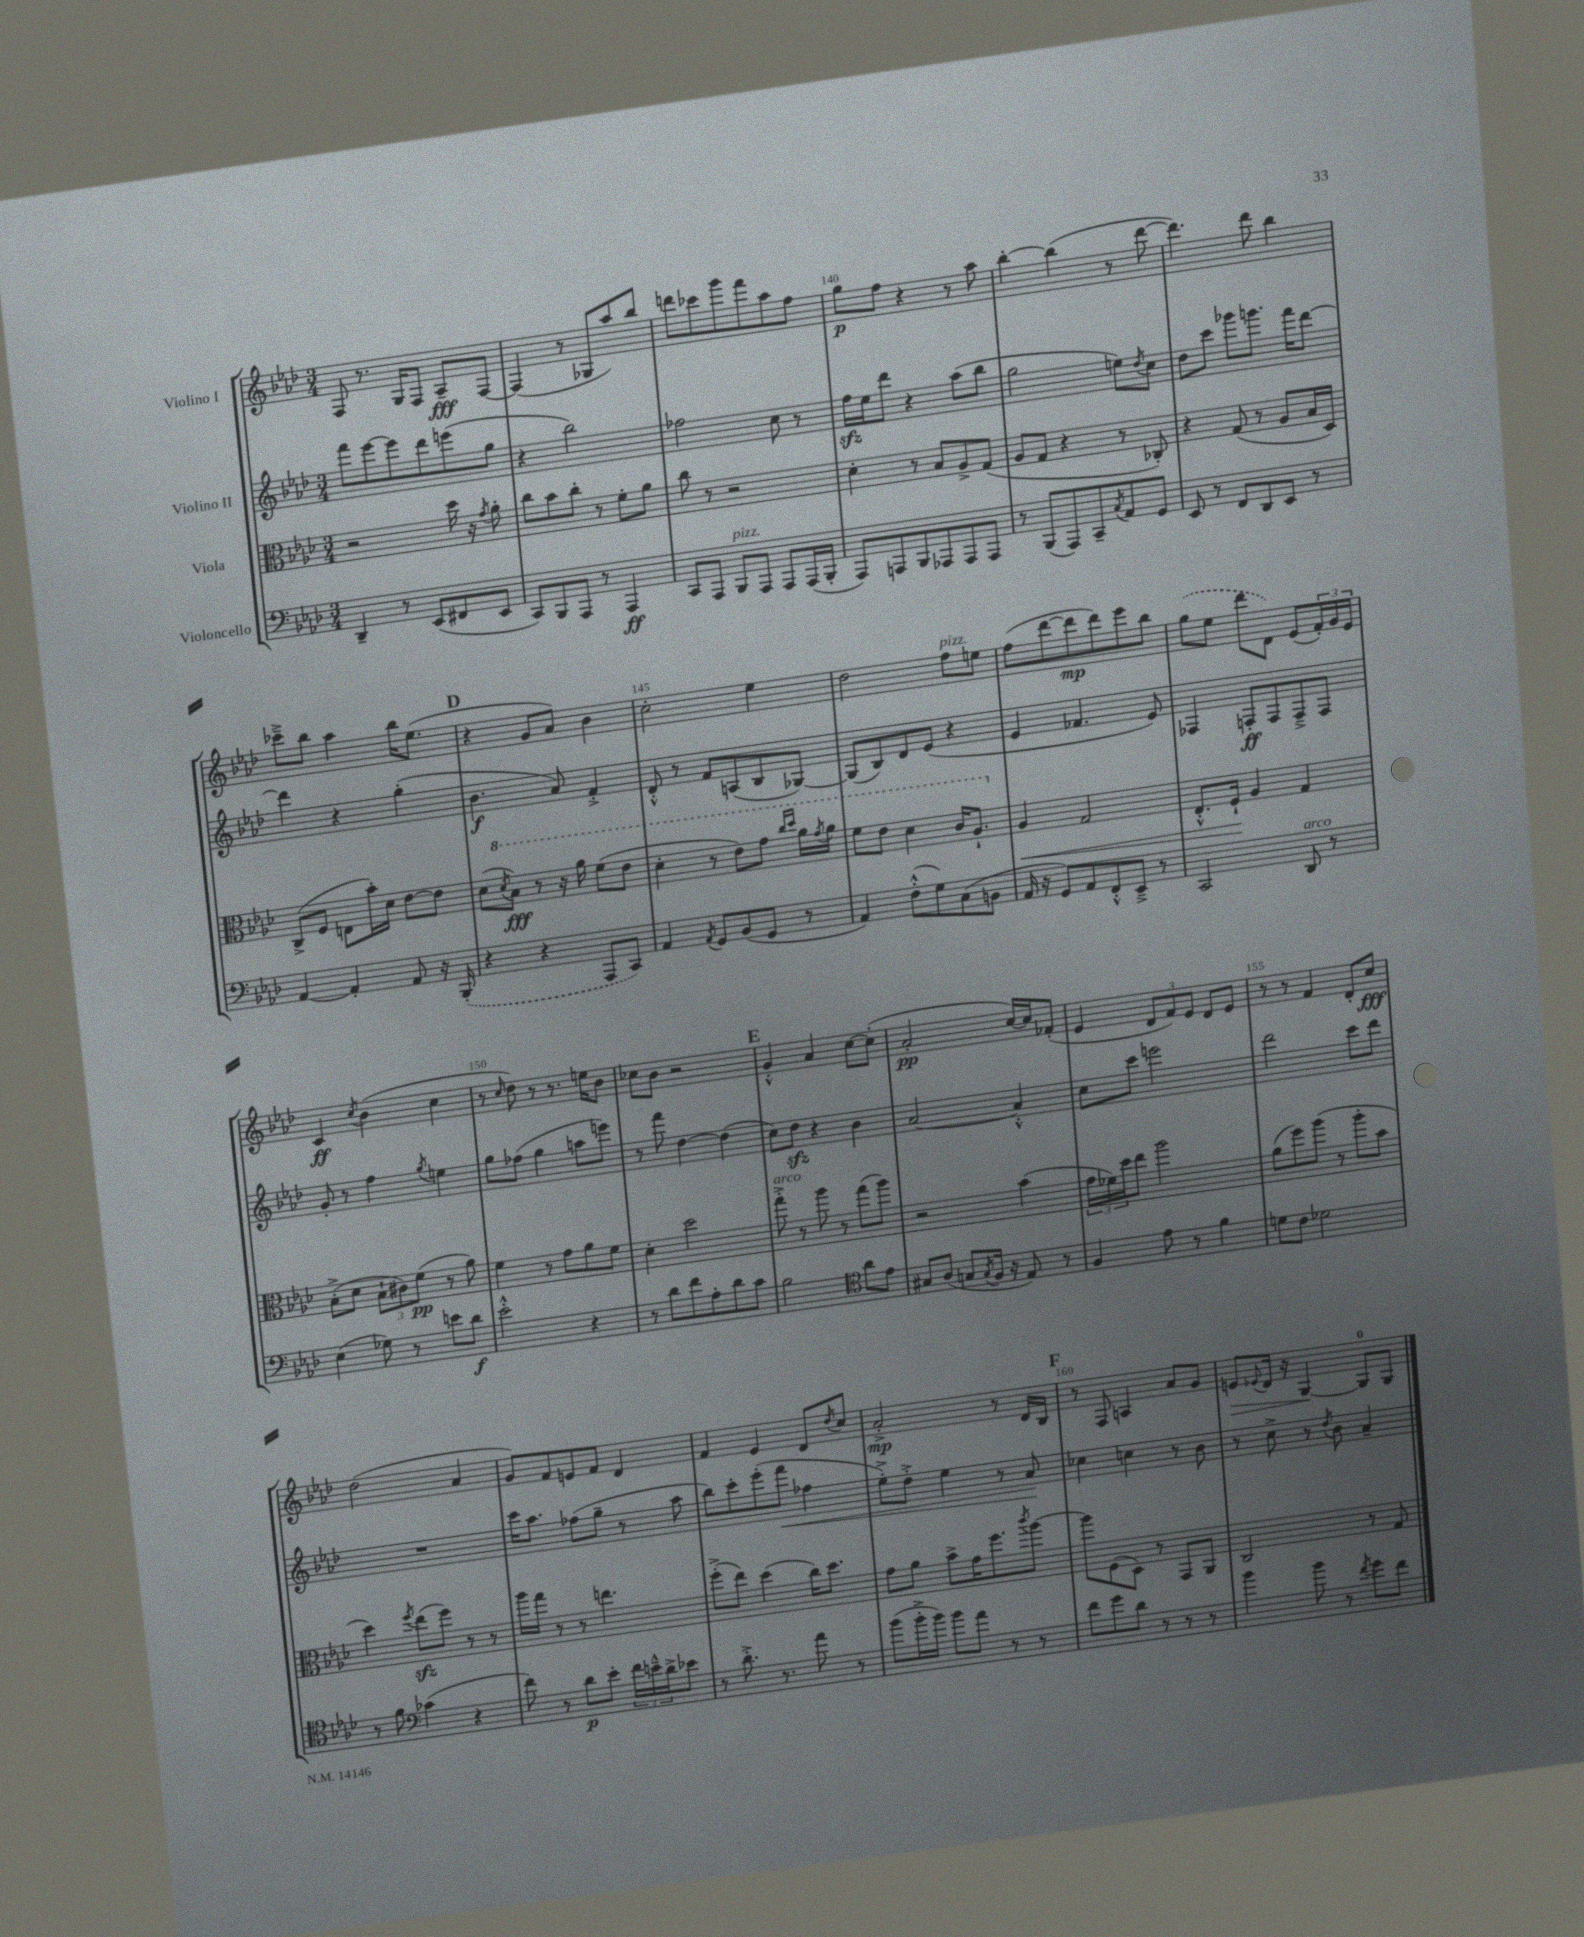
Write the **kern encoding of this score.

**kern	**kern	**kern	**kern
*staff4	*staff3	*staff2	*staff1
*clefF4	*clefC3	*clefG2	*clefG2
*k[b-e-a-d-]	*k[b-e-a-d-]	*k[b-e-a-d-]	*k[b-e-a-d-]
*M3/4	*M3/4	*M3/4	*M3/4
4DD-~/	2r	8fff\L	8F/
.	.	[8eee-\	8.r
8r	.	8eee-\]	.
.	.	.	16G/LK
(8EE-/L	.	8ddd-\	8F/J
8FF#/	16dd-\	(8eee\	8A-~/L
.	16r	.	.
.	8qg/	.	.
8EE-/J	8a-'\	8gg\J	[8F/J
=	=	=	=
8CC/L)	8cc\L	4r	(4F/]
8BBB-/	8b-\	.	.
8AAA-/J	8cc'\J	2bb-\)	8r
8r	8r	.	8G-/L
4AAA-/	8f'\L	.	8aa-/)
.	8a-\J	.	8bb-/J
=	=	=	=
8CC/L	8cc\	2ff-\	8ddd\L
8AAA-/J	8r	.	8ccc-\
8BBB-/L	2r	.	8ggg\
8AAA-/J	.	.	8fff\
8AAA-/L	.	8cc\	8aa-\
(16AAA-/L	.	8r	8ff\J
16BBB-'/JJ	.	.	.
=	=	=	=
8AAA-/L)	4d-'\	16ff\LL	8gg\L
.	.	16ee-\J	.
8AAA/	.	8ddd-\J	8ff\J
8BBB-/	8r	4r	4r
8AAA-/	8B-/L	.	.
8AAA-/	8A-^/	(8aa-\L	8r
8AAA-/J	(8G/J	8bb-\J	8aa-\
=	=	=	=
8r	8A-/L	2gg\	[4bb-'\
(8BBB-/L	8G/J	.	.
8AAA-/)	4r	.	(4bb-\]
8CC~/	.	.	.
8qC/	.	.	.
8AA-/	8r	8ee\L)	8r
.	.	8qdd-/	.
8GG/J	8C-'/)	8cc\J	[8ddd-\
=	=	=	=
8EE-/	4r	8dd-\L	4.ddd-\])
8r	.	8ccc\J	.
8FF/L	(8G/	8ggg-\L	.
8DD-/	8r	8.ggg\J	8ddd-\
8EE-/J	8A-/L	.	4bb-\
.	.	16fff\LK	.
8r	16B-/L	[8ddd-\J	.
.	16D-/JJ)	.	.
=	=	=	=
[4AA-/	(8C^/L	4ddd-\]	8ccc-~^\L
.	8F/J	.	8bb-\J
4AA-'/]	8E\L	4r	4aa-\
.	16b-'\L)	.	.
.	16d-\JJ	.	.
8AA-/	[8e-\L	(4gg'\	16bb-\LK
.	.	.	(8.ee-\J
16r	8e-\]J	.	.
(16BBB-'/	.	.	.
=	=	=	=
4r	(8d-\L	4.b-\	4r
.	8qdd-/	.	.
.	8b-\J)	.	.
4r	8r	.	8g/L
.	16r	8a-/)	8a-/J)
.	16aa-\	.	.
8AAA-/L	(8ff\L	4f'^/	4b-\
8CC/J)	8ee-\J	.	.
=	=	=	=
4AA-/	4dd-'\	8d-'^^/	2cc'\
.	.	8r	.
8qAA-/	.	.	.
8GG/L	8r	8f/L	.
(8BB-/	8ee-\L)	(8A/	.
8GG/J	8gg\J	8B-/	4ee-\
.	16qqccc/LL	.	.
.	16qqddd-/JJ	.	.
8r	16aa-\LL	[8G-/J)	.
.	8qgg/	.	.
.	16aa-\JJ	.	.
=	=	=	=
4AA-/)	8ff\L	(8G-/]L	2dd-\
.	8ee-\J	8B-/)	.
(8F'^^\L	4dd-\	8d-/	.
8G\)	.	(8e-/J	.
(8C\	16cc/LK	4r	8ff\L
.	8.a-`/J	.	.
8BB\J	.	.	8ee\J
=	=	=	=
16AA-/	4A-/	4e-/	(8ff\L
16r	.	.	.
8GG/L)	.	.	[8ddd-\
8AA-/	2G/	4.f-/	8ddd-\]
8FF'^^/	.	.	8ddd-\)
8EE-~^/J	.	.	8eee-\
8r	.	8e-/)	8bb-\J
=	=	=	=
2CC/	8.E-'^^/L	4F-/	(8gg\L
.	.	.	8ee-\J
.	16F`/Jk	.	.
.	4A-/	8F'/L	8ddd-\L
.	.	8F/	8d-\J)
8DD-/	4G/	8F~^/	(8e-/L
8r	.	8F/J	24f'/L)
.	.	.	24g/
.	.	.	24e-/JJ
=	=	=	=
(4E-\	(8B-'^\L	8g'/	4c/
.	8d-\J	8r	.
.	.	.	8qcc/
8G-\)	12B-`\L	4ff\	(4b-\
.	12c#\)	.	.
8r	.	.	.
.	(12f\J	.	.
.	.	8qgg/	.
8e\L	8r	4ee\	4cc\
8d-\J	8a-\)	.	.
=	=	=	=
2e-'^^\	4f\	8gg\L	8r
.	.	.	16qqcc/
.	.	(8ff-\J	8dd-\)
.	8r	4gg\	8r
.	8g\L	.	8.r
4r	8a-\	8aa\L	.
.	.	.	16ee\LK
.	8f\J	8eee\J)	8b-\J
=	=	=	=
8r	4d-'\	8r	8cc-\L
8d-\L	.	8fff\	8b-\J
8f\	2dd-\	[4dd-\	2r
8A-'\	.	.	.
8d-\	.	(4dd-\]	.
8c\J	.	.	.
=	=	=	=
2B-\	8gg'^\	8cc\L)	4g'^^/
.	8r	8dd-\J	.
.	8aa-\	4r	4a-/
.	8r	.	.
*clefC4	*	*	*
8a-\L	(8gg\L	4b-\	[8cc\L
8e-\J	8aa-\J)	.	(8cc'\]J
=	=	=	=
8G#/L	2r	[2a-/	2a-'/
(8A-/J	.	.	.
8G/L	.	.	.
8qG/	.	.	.
16F/Jk	.	.	.
16r	.	.	.
8E-/)	(4b-\	4a-'^^/]	[16cc/LL)
.	.	.	16cc/]J
8r	.	.	(8f-'/J
=	=	=	=
4F/	24g\LL	8cc\L	4e-/
.	24f-\)	.	.
.	24dd-\J	.	.
.	8ee-\J	8ccc\J	.
8e-\	2aa-\	2eee\	12d-/L
.	.	.	12f/)
8r	.	.	.
.	.	.	12e-/J
4f\	.	.	8d-/L
.	.	.	8e-/J
=	=	=	=
8d\L	(8a-\L	2ddd-\	8r
8c\J	8ff\)	.	8r
2d-\	(8aa-\J	.	4f/
.	8r	.	.
.	8aa-'\L	8ccc\L	8d-'/L
.	8b-\J	8ddd-\J	8cc/J
=	=	=	=
8r	4dd-\)	2.r	(2dd-\
8f\	.	.	.
*clefF4	*	*	*
.	8qff/	.	.
(4c-\	(8ee-\L	.	.
.	8ff\J)	.	.
4r	8r	.	4a-/
.	8r	.	.
=	=	=	=
8f\)	16aa-\LL	16ccc\LK	8g/L)
.	16gg\JJ	8.aa-\J	.
8r	8r	.	8f/
8d-\L	8r	(8ff-\L	8e/
8e-'\J	4.ee\	8gg~\J	8f/J
24f\LL	.	8r	4d-/
24e~^^\	.	.	.
24d-^\J	.	.	.
8e-\J	.	8aa-\	.
=	=	=	=
8r	(8ff'^\L	8bb-\L)	4f/
8.d-'^\	8ee-\J)	8ccc'\	.
.	(4dd-\	(8eee-'\	4e-/
8.r	.	.	.
.	.	8fff\J	.
8a-\	16cc\LK)	4ff-\	8d-/L
.	8.dd-\J	.	.
.	.	.	8qdd-/
8r	.	.	8cc/J
=	=	=	=
(8b-\L	8g\L	8ee-'^\L)	2a-'^/
16b-'^\L	8a-\J	8dd-'^\J	.
16b-\JJ)	.	.	.
8b-\L	8b-^\L	4ee-\	.
8a-\J	16g\K	.	.
.	8.ff\	.	.
8r	.	8r	8r
.	8qccc/	.	.
8r	[8aa-\J	8a-/	16d-/LL
.	.	.	16B-/JJ
=	=	=	=
8f\L	8aa-\]L	4cc-\	8r
8g\	(8F\	.	8F/
8d-\J	8D-\J)	4cc\	4A/
8r	8r	.	.
8r	8GG/L	8r	8a-/L
8r	8AA-/J	8b-\	8g/J
=	=	=	=
4b-\	2C/	8r	8e/L
.	.	.	8qqe-/
.	.	8cc^\	16d-/Jk
.	.	.	16r
8b-\	.	8r	[4G/
.	.	8qdd-/	.
8r	.	8b-\	.
8qf/	.	.	.
8g\L	8r	4a-~/	8G/]L
8f\J	8G/	.	8G/J
==	==	==	==
*-	*-	*-	*-
